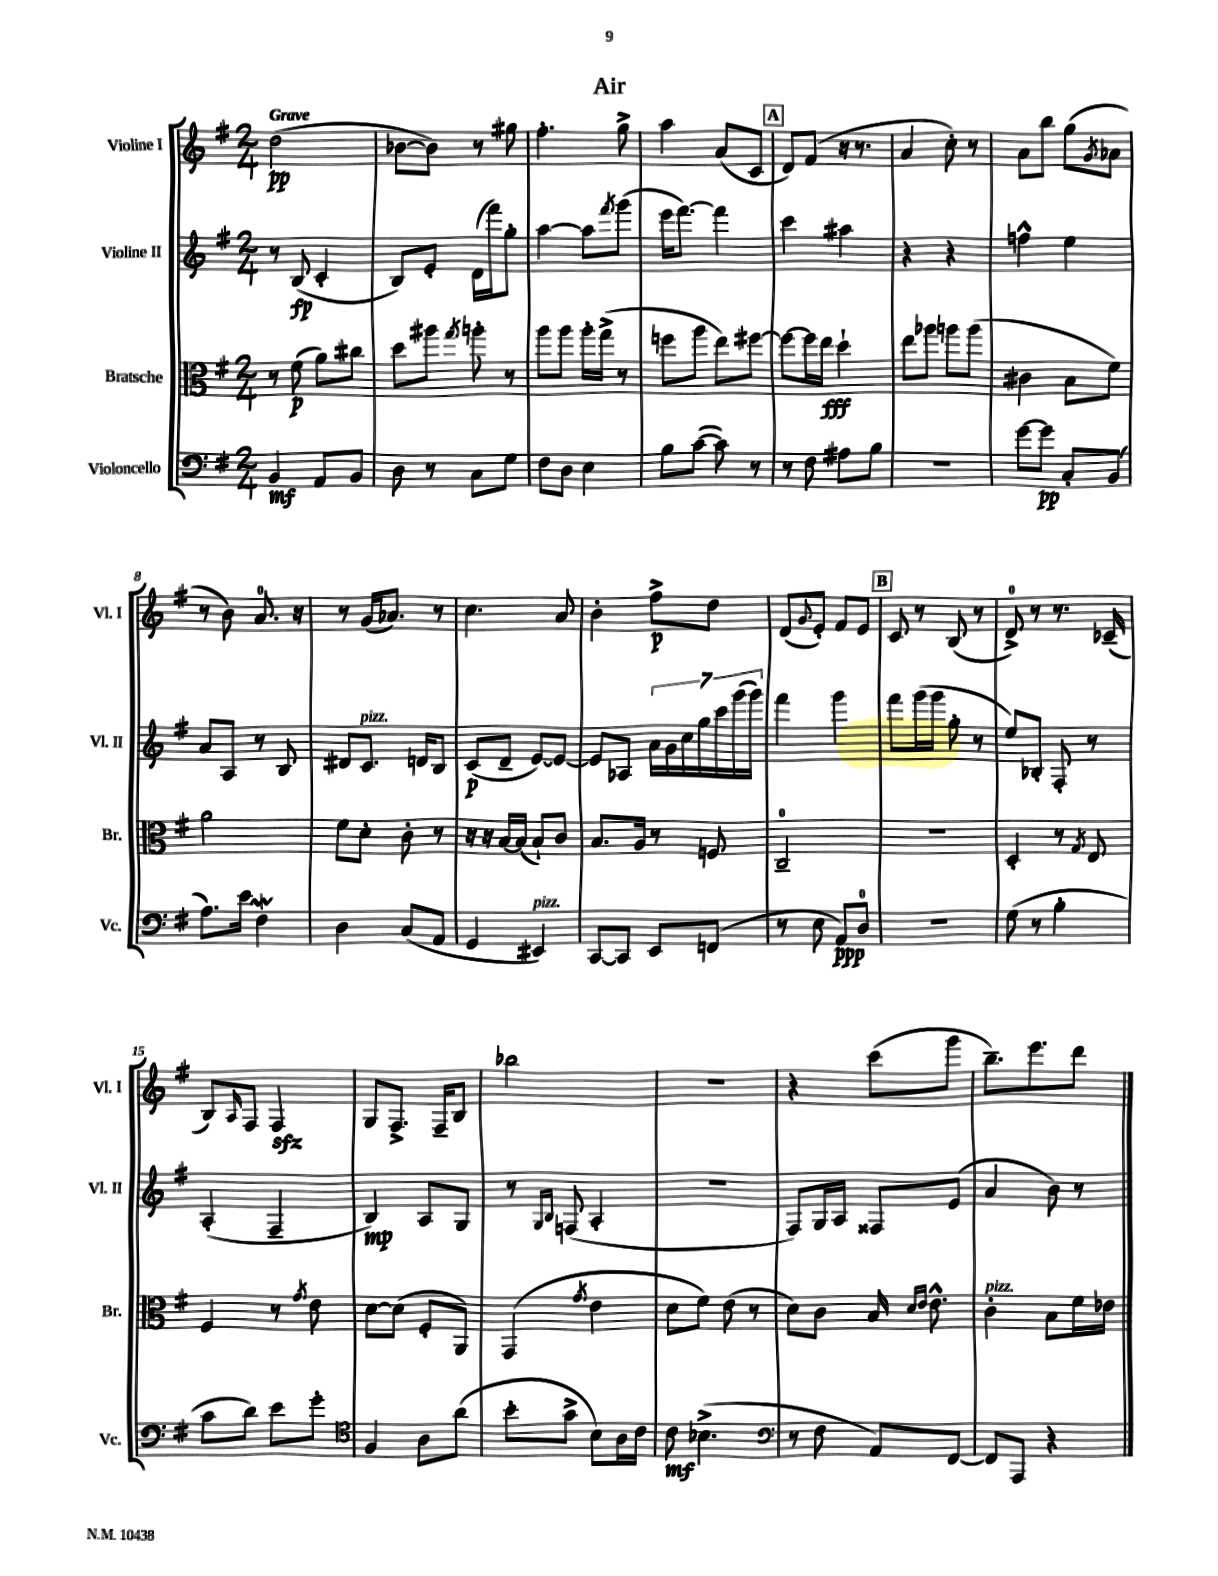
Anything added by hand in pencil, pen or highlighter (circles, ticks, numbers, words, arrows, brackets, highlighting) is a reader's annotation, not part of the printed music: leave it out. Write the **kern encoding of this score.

**kern	**kern	**kern	**kern
*staff4	*staff3	*staff2	*staff1
*clefF4	*clefC3	*clefG2	*clefG2
*k[f#]	*k[f#]	*k[f#]	*k[f#]
*M2/4	*M2/4	*M2/4	*M2/4
4BB	8r	8r	(2dd
.	(8f#	(8B	.
8AA	8a)	4c'	.
8BB	8cc#	.	.
=	=	=	=
8D	8dd	8B)	[8b-
8r	8aa#	8e'	8b-])
.	8qgg	.	.
8C	8aa'	(16d	8r
.	.	16fff#)	.
8G	8r	8gg'	8gg#
=	=	=	=
8F#	8aa	[4aa	4.ff#'
8D	8aa	.	.
4E	16aa'	8aa]	.
.	(16gg^	.	.
.	.	8qfff#	.
.	8r	(8ggg	8gg^
=	=	=	=
8B	8ff	16eee	4aa
.	.	[8.fff#)	.
([8c	8aa	.	.
8c])	8ee)	4fff#]	(8a
8r	[8ff#	.	8c
=	=	=	=
8r	8ff#_	4ccc	8d)
8F#	16ff#]	.	(8f#
.	16ee	.	.
8A#	4dd`	4aa#	16r
.	.	.	8.r
8B	.	.	.
=	=	=	=
2r	8ee	4r	4a
.	8aa-	.	.
.	8aa	4r	8cc')
.	(8aa	.	8r
=	=	=	=
[8g	4c#	4ff^^	8a
8g]	.	.	8bb
8C'	8B	4ee	(8gg
.	.	.	8qg
(8BB	8f#)	.	8a-
=	=	=	=
8.A)	2a	8a	8r
.	.	8A	8b)
16e	.	.	.
4F#	.	8r	8.a
.	.	8B	.
.	.	.	16r
=	=	=	=
4D	8f#	8d#	8r
.	8d'	8.c	(16g
.	.	.	8.a-)
(8C	8c'	.	.
.	.	16d	.
8AA	8r	8B	8r
=	=	=	=
4GG	16r	(8c	4.cc
.	16r	.	.
.	[16B	8d~	.
.	(16B]	.	.
4EE#)	8B`)	[8e)	.
.	8c	8e_	8a
=	=	=	=
[8CC	8.B	8e]	4b'
8CC]	.	8A-	.
.	16A	.	.
8EE	8r	28a	8ff#^
.	.	28g	.
.	.	28cc	.
.	.	28gg	.
(8FF	8F	.	8dd
.	.	28ccc	.
.	.	(28ggg	.
.	.	28ggg)	.
=	=	=	=
8r	2C~	4fff#	(8d
.	.	.	8qqg
8E	.	.	8e')
8AA)	.	4ggg	8f#
8D	.	.	8e
=	=	=	=
2r	2r	8fff#	8c
.	.	(16ggg	8r
.	.	16ggg	.
.	.	8gg'	(8B
.	.	8r	8r
=	=	=	=
(8G	4D'	8ee)	8d^)
8r	.	8B-'	8r
4B'	8r	8F#'	8.r
.	8qG	.	.
.	8E	8r	.
.	.	.	(16c-~
=	=	=	=
8c	4F#	(4A'	8B)
.	.	.	16qqA
8d)	.	.	8F#
8e	8r	4F#~	4F#
.	8qg	.	.
8g'	8e	.	.
=	=	=	=
*clefC4	*	*	*
4F#	[8d	4B)	8G
.	(8d]	.	8.F#^
8A	8F#'	8A	.
.	.	.	16F#~
(8a	8AA)	8G	8B
=	=	=	=
8b'	(4GG	8r	2bb-
.	.	16qqG	.
.	.	16qqB	.
8g^	.	(8F	.
.	8qg	.	.
8B)	4e	4A'	.
16A	.	.	.
16c	.	.	.
=	=	=	=
8c	8d	2r	2r
(4.B-^	8f#)	.	.
.	(8e	.	.
.	8r	.	.
=	=	=	=
*clefF4	*	*	*
8r	8d)	8F#)	4r
8F#	8c	16G	.
.	.	16A	.
8AA)	16B	8F##	(8ccc
.	16qqd	.	.
.	16qqe	.	.
.	8.e^^	.	.
[8FF#	.	(8e	8ggg
=	=	=	=
8FF#]	4c'	4a	8.bb~)
8AAA	.	.	.
.	.	.	8.eee
4r	8B	8b)	.
.	16f#	8r	8ddd
.	16e-	.	.
==	==	==	==
*-	*-	*-	*-
